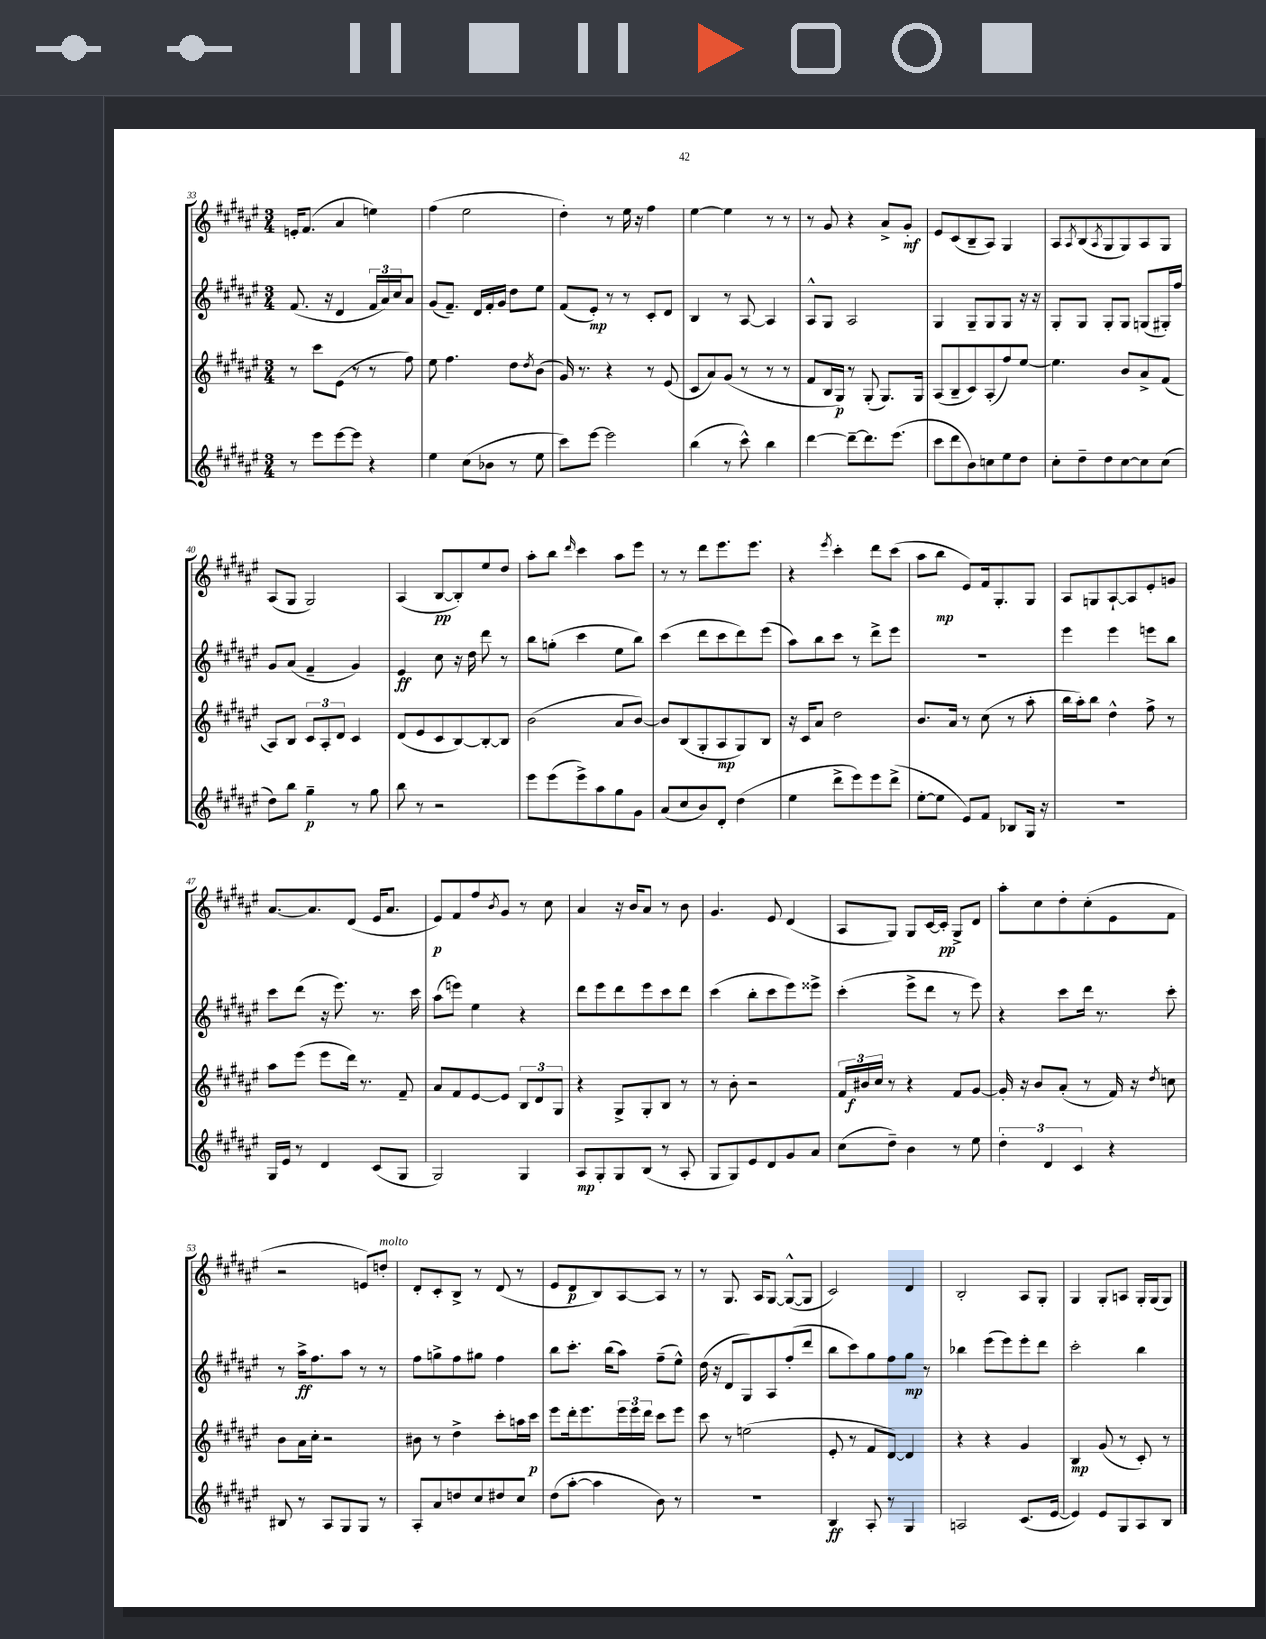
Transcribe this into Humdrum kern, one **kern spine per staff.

**kern	**dynam	**kern	**dynam	**kern	**dynam	**kern	**dynam
*part4	*part4	*part3	*part3	*part2	*part2	*part1	*part1
*staff4	*staff4	*staff3	*staff3	*staff2	*staff2	*staff1	*staff1
*clefG2	*	*clefG2	*	*clefG2	*	*clefG2	*
*k[f#c#g#d#a#e#]	*	*k[f#c#g#d#a#e#]	*	*k[f#c#g#d#a#e#]	*	*k[f#c#g#d#a#e#]	*
*M3/4	*	*M3/4	*	*M3/4	*	*M3/4	*
=33	=33	=33	=33	=33	=33	=33	=33
8r	.	8r	.	(8.f#/	.	16en'/KL	.
.	.	.	.	.	.	(8.f#/J	.
8eee#\L	.	8ccc#\L	.	.	.	.	.
.	.	.	.	16r	.	.	.
[8eee#\	.	(8e#\J	.	4d#/	.	4a#/	.
8eee#\J]	.	8r	.	.	.	.	.
4r	.	8r	.	24f#/LL	.	4een\)	.
.	.	.	.	24a#/)	.	.	.
.	.	.	.	24cc#/J	.	.	.
.	.	8ff#\)	.	8a#/J	.	.	.
=34	=34	=34	=34	=34	=34	=34	=34
4ee#\	.	8ee#\	.	(8g#/L	.	(4ff#\	.
.	.	4.ff#\	.	8.f#~/J)	.	.	.
(8cc#\L	.	.	.	.	.	2ee#\	.
.	.	.	.	16d#/LL	.	.	.
8b-X\J	.	.	.	16f#'/	.	.	.
.	.	.	.	16g#/JJ	.	.	.
8r	.	8dd#\L	.	8dd#\L	.	.	.
.	.	8qdd#/	.	.	.	.	.
8ee#\	.	(8b\J	.	8ee#\J	.	.	.
=35	=35	=35	=35	=35	=35	=35	=35
8ccc#\L)	.	16g#/)	.	(8f#/L	.	4dd#'\)	.
.	.	8.r	.	.	.	.	.
[8eee#\J	.	.	.	8e#'/J)	mp	.	.
2eee#\]	.	4r	.	8r	.	8r	.
.	.	.	.	8r	.	16ee#\	.
.	.	.	.	.	.	16r	.
.	.	8r	.	8c#'/L	.	4ff#\	.
.	.	(8e#/	.	8d#/J	.	.	.
=36	=36	=36	=36	=36	=36	=36	=36
(4bb\	.	8c#/L	.	4B/	.	[4ee#\	.
.	.	8a#/)	.	.	.	.	.
8r	.	(8g#/J	.	8r	.	4ee#\]	.
8ccc#^^\)	.	8r	.	[8A#/	.	.	.
4bb\	.	8r	.	4A#/]	.	8r	.
.	.	8r	.	.	.	8r	.
=37	=37	=37	=37	=37	=37	=37	=37
[4ddd#\	.	8f#/L	.	8A#^^/L	.	8r	.
.	.	16B/L	.	8G#/J	.	8g#/	.
.	.	16G#/JJ)	p	.	.	.	.
8ddd#~\L_	.	8r	.	2A#/	.	4r	.
8.ddd#\]	.	(8G#'/	.	.	.	.	.
.	.	8.G#/L)	.	.	.	8a#^/L	.
(8.eee#\J	.	.	.	.	.	.	.
.	.	.	.	.	.	8g#'/J	mf
.	.	16G#/Jk	.	.	.	.	.
=38	=38	=38	=38	=38	=38	=38	=38
8ccc#\L	.	(8A#/L	.	4G#/	.	8e#/L	.
8ddd#\	.	8B~/	.	.	.	(8c#/	.
8b\)	.	8c#/)	.	8G#~/L	.	8B~/	.
8ccn\	.	(8A#'/	.	8G#/	.	8A#/J)	.
8ee#\	.	8ff#/)	.	8G#/J	.	4G#/	.
8dd#\J	.	[8ee#/J	.	16r	.	.	.
.	.	.	.	16r	.	.	.
=39	=39	=39	=39	=39	=39	=39	=39
8cc#'\L	.	4.ee#\]	.	8G#'/L	.	8A#/L	.
.	.	.	.	.	.	8qA#/	.
8dd#~\	.	.	.	8G#/J	.	(8B/	.
.	.	.	.	.	.	8qA#/	.
8dd#\	.	.	.	8G#'/L	.	8G#/	.
[8cc#\	.	8b/L	.	8G#/J	.	8G#/)	.
8cc#\]	.	8a#^/	.	(8Gn/L	.	8A#/	.
(8cc#\J	.	(8f#/J	.	16G#X'/L)	.	8G#/J	.
.	.	.	.	16ff#/JJ	.	.	.
!!LO:LB:g=z
=40	=40	=40	=40	=40	=40	=40	=40
8dd#\L)	.	8A#/L)	.	8g#/L	.	(8A#/L	.
8bb\J	.	8B/J	.	(8a#/J	.	8G#/J	.
4gg#~\	p	12c#/L	.	4f#~/	.	2G#/)	.
.	.	12A#'/	.	.	.	.	.
.	.	12d#/J	.	.	.	.	.
8r	.	4c#/	.	4g#/)	.	.	.
8gg#\	.	.	.	.	.	.	.
=41	=41	=41	=41	=41	=41	=41	=41
8bb\	.	(8d#/L	.	4e#/	ff	(4A#/	.
8r	.	8e#/	.	.	.	.	.
2r	.	8c#/	.	8cc#\	.	[8B/L	pp
.	.	[8B/)	.	16r	.	8B'/])	.
.	.	.	.	16dd#\	.	.	.
.	.	8B'/_	.	8ddd#\	.	8ee#/	.
.	.	8B/J]	.	8r	.	8dd#/J	.
=42	=42	=42	=42	=42	=42	=42	=42
8eee#\L	.	(2b\	.	8bb\L	.	8aa#'\L	.
(8eee#\	.	.	.	(8ggn'\J	.	8bb\J	.
.	.	.	.	.	.	16qqddd#/	.
8eee#^\)	.	.	.	4ccc#\	.	4ccc#\	.
8aa#\	.	.	.	.	.	.	.
8gg#\	.	8a#/L	.	8ee#\L	.	8aa#\L	.
8g#\J	.	[8b/J)	.	8bb\J)	.	8eee#\J	.
=43	=43	=43	=43	=43	=43	=43	=43
(8a#/L	.	8b/L]	.	(4ccc#\	.	8r	.
8cc#/	.	(8B/	.	.	.	8r	.
8b/)	.	8G#'/	.	8ddd#\L	.	8ddd#\L	.
8d#'/J	.	8A#/	mp	8ccc#\	.	8.eee#\	.
(4dd#\	.	8G#/)	.	8ddd#\)	.	.	.
.	.	.	.	.	.	8.eee#\J	.
.	.	8B/J	.	(8eee#\J	.	.	.
=44	=44	=44	=44	=44	=44	=44	=44
4ee#\	.	16r	.	8aa#\L)	.	4r	.
.	.	16c#/KL	.	.	.	.	.
.	.	8a#/J	.	8bb\	.	.	.
.	.	.	.	.	.	8qeee#/	.
8ddd#^\L	.	2dd#\	.	8ccc#\J	.	4ccc#'\	.
8eee#\)	.	.	.	8r	.	.	.
8eee#\	.	.	.	8ddd#^\L	.	8ddd#\L	.
(8ddd#^\J	.	.	.	8eee#\J	.	(8ccc#\J	.
=45	=45	=45	=45	=45	=45	=45	=45
[8ee#'\L	.	8.b/L	.	2.r	.	8aa#\L	.
8ee#\J]	.	.	.	.	.	8bb\J	mp
.	.	16a#/Jk	.	.	.	.	.
8e#/L)	.	8r	.	.	.	8e#/L)	.
8f#/J	.	(8cc#\	.	.	.	16f#/k	.
.	.	.	.	.	.	8.G#'/	.
8B-X/L	.	8r	.	.	.	.	.
16G#/Jk	.	8aa#'\	.	.	.	8G#/J	.
16r	.	.	.	.	.	.	.
=46	=46	=46	=46	=46	=46	=46	=46
2.r	.	16bb\LL	.	4eee#\	.	8A#/L	.
.	.	16aa#'\J)	.	.	.	.	.
.	.	8bb\J	.	.	.	8Gn/	.
.	.	4dd#^^\	.	4eee#\	.	[8A#`/	.
.	.	.	.	.	.	8A#/]	.
.	.	8ff#^\	.	8eeen\L	.	8e#'/	.
.	.	8r	.	8bb\J	.	8gn/J	.
!!LO:LB:g=z
=47	=47	=47	=47	=47	=47	=47	=47
16G#/LL	.	8aa#\L	.	8ccc#\L	.	[8.a#/L	.
16e#/JJ	.	.	.	.	.	.	.
8r	.	(8eee#\J	.	(8ddd#\J	.	.	.
.	.	.	.	.	.	8.a#/]	.
4d#/	.	8eee#\L	.	16r	.	.	.
.	.	.	.	8.eee#\)	.	.	.
.	.	16ddd#\Jk)	.	.	.	(8d#/J	.
.	.	8.r	.	.	.	.	.
(8c#/L	.	.	.	8.r	.	16e#/KL	.
.	.	.	.	.	.	8.a#/J	.
8G#/J	.	8f#~/	.	.	.	.	.
.	.	.	.	16ccc#\	.	.	.
=48	=48	=48	=48	=48	=48	=48	=48
2G#/)	.	8a#/L	.	(8aa#\L	.	8e#/L)	p
.	.	8f#/	.	8eeen\J)	.	8f#/	.
.	.	[8e#/	.	4ee#\	.	8ff#/	.
.	.	.	.	.	.	8qb/	.
.	.	8e#/J]	.	.	.	8g#/J	.
4G#/	.	12B/L	.	4r	.	8r	.
.	.	12d#/	.	.	.	.	.
.	.	.	.	.	.	8cc#\	.
.	.	12G#/J	.	.	.	.	.
=49	=49	=49	=49	=49	=49	=49	=49
8A#/L	mp	4r	.	8ddd#\L	.	4a#/	.
8G#'/	.	.	.	8eee#\	.	.	.
8G#/	.	8G#^/L	.	8ddd#\	.	16r	.
.	.	.	.	.	.	16b/KL	.
(8B/J	.	8G#'/	.	8eee#\	.	8a#/J	.
8r	.	8B/J	.	8ccc#\	.	8r	.
8A#'/	.	8r	.	8ddd#\J	.	8b\	.
=50	=50	=50	=50	=50	=50	=50	=50
8G#/L	.	8r	.	(4ccc#\	.	4.g#/	.
8G#/)	.	8b'\	.	.	.	.	.
8e#/	.	2r	.	8bb'\L	.	.	.
8d#/	.	.	.	8ccc#\	.	8e#/	.
8g#/	.	.	.	8eee#\)	.	(4d#/	.
8a#/J	.	.	.	8eee##X^\J	.	.	.
=51	=51	=51	=51	=51	=51	=51	=51
(8cc#\L	.	24f#/LL	.	(4ccc#'\	.	8A#/L	.
.	.	24b#X/	f	.	.	.	.
.	.	24cc#/JJ	.	.	.	.	.
8dd#~\J)	.	8r	.	.	.	8G#/J)	.
4b\	.	4r	.	8eee#^\L	.	8G#/L	.
.	.	.	.	8ddd#\J	.	[16c#/L	.
.	.	.	.	.	.	16c#'/JJ]	pp
8r	.	8f#/L	.	8r	.	8G#^/L	.
8ee#\	.	[8g#/J	.	8eee#\)	.	8d#/J	.
=52	=52	=52	=52	=52	=52	=52	=52
6dd#'\	.	16g#'/]	.	4r	.	8aa#'\L	.
.	.	16r	.	.	.	.	.
.	.	8b/L	.	.	.	8cc#\	.
6d#/	.	.	.	.	.	.	.
.	.	(8a#'/J	.	8ccc#\L	.	8dd#'\	.
6c#/	.	.	.	.	.	.	.
.	.	8r	.	16ddd#\Jk	.	(8cc#'\	.
.	.	.	.	8.r	.	.	.
4r	.	16f#/)	.	.	.	8e#\	.
.	.	16r	.	.	.	.	.
.	.	8qdd#/	.	.	.	.	.
.	.	8ccn\	.	8ccc#'\	.	8f#\J	.
!!LO:LB:g=z
=53	=53	=53	=53	=53	=53	=53	=53
8B#X/	.	8b\L	.	8r	.	2r	.
8r	.	16a#\L	.	16aa#^\KL	ff	.	.
.	.	16cc#'\JJ	.	8.ff#\	.	.	.
8A#/L	.	2r	.	.	.	.	.
8G#/	.	.	.	8aa#\J	.	.	.
8G#/J	.	.	.	8r	.	8en/L)	.
!	!	!	!	!	!	!LO:TX:a:i:t=molto	!
8r	.	.	.	8r	.	8ddn'/J	.
=54	=54	=54	=54	=54	=54	=54	=54
8A#'/L	.	8b#X\	.	8ff#\L	.	8d#'/L	.
8a#/	.	8r	.	8ggn^\	.	8c#'/	.
8ddn/	.	4dd#^\	.	8ff#\	.	8B^/J	.
8cc#/	.	.	.	8gg#X\J	.	8r	.
8dd#X/	.	8ccc#'\L	.	4ff#\	.	(8d#/	.
8cc#/J	.	16aan\L	.	.	.	8r	.
.	.	16ccc#\JJ	p	.	.	.	.
=55	=55	=55	=55	=55	=55	=55	=55
(8dd#\L	.	8eee#\L	.	8bb\L	.	8e#/L	.
[8aa#'\J	.	16ddd#'\k	.	8.ccc#'\J	.	8d#/	p
.	.	8.eee#\	.	.	.	.	.
4aa#\]	.	.	.	.	.	8B/)	.
.	.	.	.	(16bb\KL	.	.	.
.	.	24eee#\L	.	8aa#\J)	.	[8A#/	.
.	.	24eee#\	.	.	.	.	.
.	.	24ddd#\JJ	.	.	.	.	.
8b\)	.	8ccc#\L	.	(8ff#~\L	.	8A#/J]	.
8r	.	8eee#\J	.	8ee#^^\J)	.	8r	.
=56	=56	=56	=56	=56	=56	=56	=56
2.r	.	8ccc#\	.	(16dd#\	.	8r	.
.	.	.	.	16r	.	.	.
.	.	8r	.	8d#/L	.	8.G#/	.
.	.	(2een\	.	8G#/)	.	.	.
.	.	.	.	.	.	16A#/KL	.
.	.	.	.	8A#/	.	[8G#/J	.
.	.	.	.	(8ff#'/	.	(8G#^^/L_	.
.	.	.	.	8ddd#/J	.	8G#/J]	.
=57	=57	=57	=57	=57	=57	=57	=57
4B/	ff	8e#'/	.	8bb\L	.	2c#/)	.
.	.	8r	.	8ccc#\)	.	.	.
8A#'/	.	8f#/L	.	8gg#\	.	.	.
8r	.	[8d#/J)	.	8ff#\	.	.	.
4G#/	.	4d#/]	.	8gg#\J	mp	4d#/	.
.	.	.	.	8r	.	.	.
=58	=58	=58	=58	=58	=58	=58	=58
2An/	.	4r	.	4bb-X\	.	2B'/	.
.	.	4r	.	(8eee#\L	.	.	.
.	.	.	.	8eee#\)	.	.	.
(8.c#/L	.	4g#/	.	8eee#'\	.	8A#/L	.
.	.	.	.	8ddd#\J	.	8G#'/J	.
[16e#/Jk	.	.	.	.	.	.	.
=59	=59	=59	=59	=59	=59	=59	=59
4e#/])	.	4B/	mp	2ccc#'\	.	4G#/	.
8e#/L	.	(8g#/	.	.	.	8G#'/L	.
8G#/	.	8r	.	.	.	8An/J	.
8A#/	.	8c#'/)	.	4bb\	.	16G#'/LL	.
.	.	.	.	.	.	(16G#/J	.
8B/J	.	8r	.	.	.	8G#/J)	.
==	==	==	==	==	==	==	==
*-	*-	*-	*-	*-	*-	*-	*-
